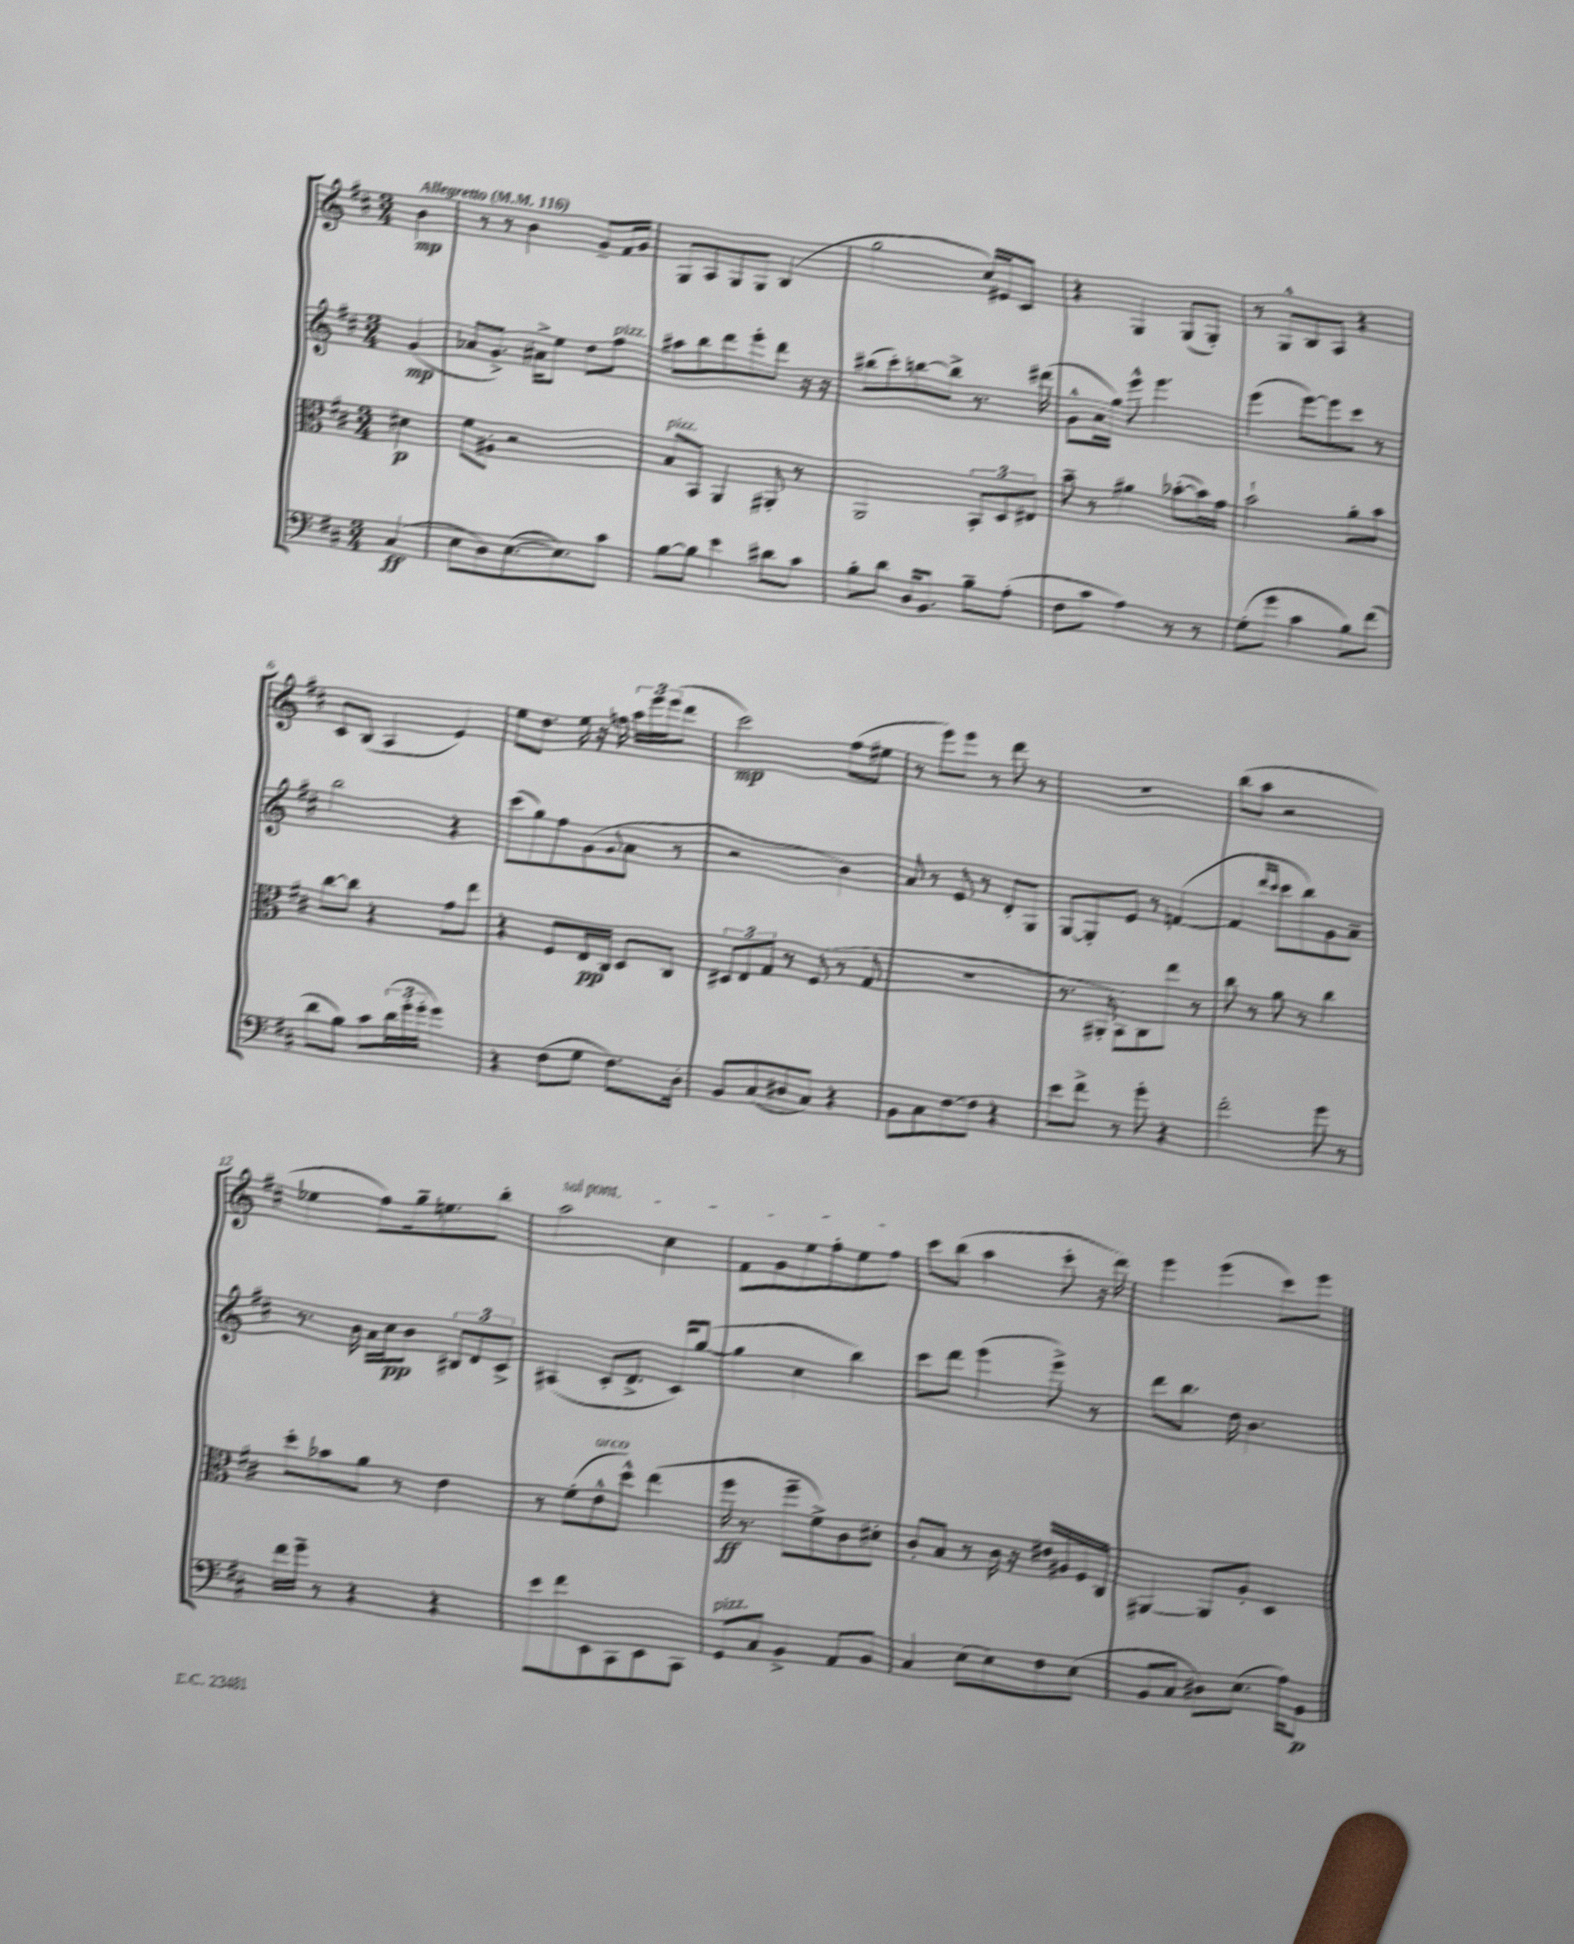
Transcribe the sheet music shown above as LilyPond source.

<<
\new StaffGroup <<
\new Staff = "s0" {
    \clef treble \key d \major \numericTimeSignature \time 3/4 \partial 4 \tempo "Allegretto" 4 = 116
    b'4\mp |
    r8 r8 b'4 g'8-- fis'16 g'16 |
    g8 a8 g8 g8 b4( |
    g''2 cis''16) eis'16 cis'8 |
    r4 g4 g8( g8-.) |
    r8 g8-^ b8 a8 r4 |
    cis'8 b8( a4 e'4) |
    e''8 d''8. e''16 r16 f''16 \tuplet 3/2 { a''16 e'''16 e'''16( } d'''8 |
    cis'''2\mp) fis''8( eis''8 |
    r8 e'''8) e'''8 r8 d'''8 r8 |
    R2. |
    b''8( a''8 r2 |
    ees''4 fis''8) g''16-- e''8. b''8-. |
    \once \override TextSpanner.bound-details.left.text = \markup { \italic "sul pont." } a''2\startTextSpan cis''4 |
    fis'8 g'8 e''8 fis''8-. e''8 fis''8\stopTextSpan |
    cis'''8 b''8( a''4 cis'''8-. r16 d'''16) |
    e'''4 e'''4( cis'''8) e'''8 \bar "|." |
}
\new Staff = "s1" {
    \clef treble \key d \major \numericTimeSignature \time 3/4 \partial 4
    g'4\mp( |
    aes'8 g'8.->) ais'16-> e''8 d''8 fis''8^\markup { \italic "pizz." } |
    ais''8 b''8 d'''8 e'''8-. d'''8 r16 r16 |
    bis''8( cis'''8-.) b''8~ b''8-> r8. dis'''16( |
    g'8-^ a'16 g''16) e'''8-^ e'''4. |
    e'''4( e'''8~) e'''8 cis'''8 r8 |
    b''2 r4 |
    cis'''8( g''8) fis''8 g'8( \appoggiatura { g'8 } a'8 r8 |
    r2 b'4) |
    a'8 r8 e'8 r8 d'8-. g8 |
    g8~ g8-. e'8 r8 f'4~( |
    f'4 \grace { d'''16 cis'''16 } cis'''8 b''8) g'8 a'8-- |
    r8. b'16 a'16 cis''16\pp b'8 \tuplet 3/2 { bis8 d'8 cis'8-> } |
    ais4( cis'8-. d'8.-> cis'16) g''8~( |
    g''4 cis''4 b''4) |
    cis'''8 d'''8 e'''4( e'''8->) r8 |
    d'''8 b''8. d''16 b'4. \bar "|." |
}
\new Staff = "s2" {
    \clef alto \key d \major \numericTimeSignature \time 3/4 \partial 4
    dis'4\p |
    fis'8 ais8-. r2 |
    b8^\markup { \italic "pizz." } b,8 a,4 ais,8-. r8 |
    a,2 \tuplet 3/2 { b,8-. d8 eis8 } |
    b'8-- r8 ais'4 bes'8~-.( bes'16) g'16 |
    b'2-! a'8-. b'8 |
    cis''8~ cis''8 r4 g'8 e''8 |
    r4 fis8 e16\pp cis16 d8 cis8 |
    \tuplet 3/2 { dis8 e8 g8 } r8 fis8( r8 g8 |
    R2. |
    r8. ais,16-. b,8) cis8 e''8 r8 |
    cis''8 r8 a'8 r8 cis''4 |
    d''8-. bes'8 a'8 r8 e'4 |
    r8 fis'8-.( e'8-^^\markup { \italic "arco" } d''8-^) e''4( |
    fis''16\ff r8. fis''8-- fis'8->) cis'8 dis'8-. |
    cis'8-. b8 r8 cis'16 r16 eis'16 ais16 fis16 cis16 |
    ais,4~ ais,8 a8-. d4 \bar "|." |
}
\new Staff = "s3" {
    \clef bass \key d \major \numericTimeSignature \time 3/4 \partial 4
    cis4\ff( |
    e8 d8) e8.~( e8.) cis'8 |
    b8~ b8 e'4 dis'8 cis'8 |
    b8-. d'8 d16 b,8. b8-- a8-.( |
    fis8 cis'8 a4) r8 r8 |
    g8-.( g'8 cis'4 b8) fis'8( |
    d'8 b8) cis'8 \tuplet 3/2 { d'16( g'16-. g'16-. } g'4) |
    r4 fis8( g8 fis8.) d16-. |
    b,8 cis8( dis8 cis8) r4 |
    b,8 cis8 fis8~ fis8 r4 |
    e'8 fis'8-> r8 g'8-. r4 |
    fis'2-. g'8 r8 |
    fis'16 g'16-- r8 r4 r4 |
    e'8 fis'8 e,8 cis,8 e,8 cis,8 |
    g,8^\markup { \italic "pizz." } cis8 b,4-> a,8 b,8 |
    cis4 e8( e8) fis8 e8( |
    b,8 cis8 dis8) e8.( a16) b,8\p \bar "|." |
}
>>
>>
